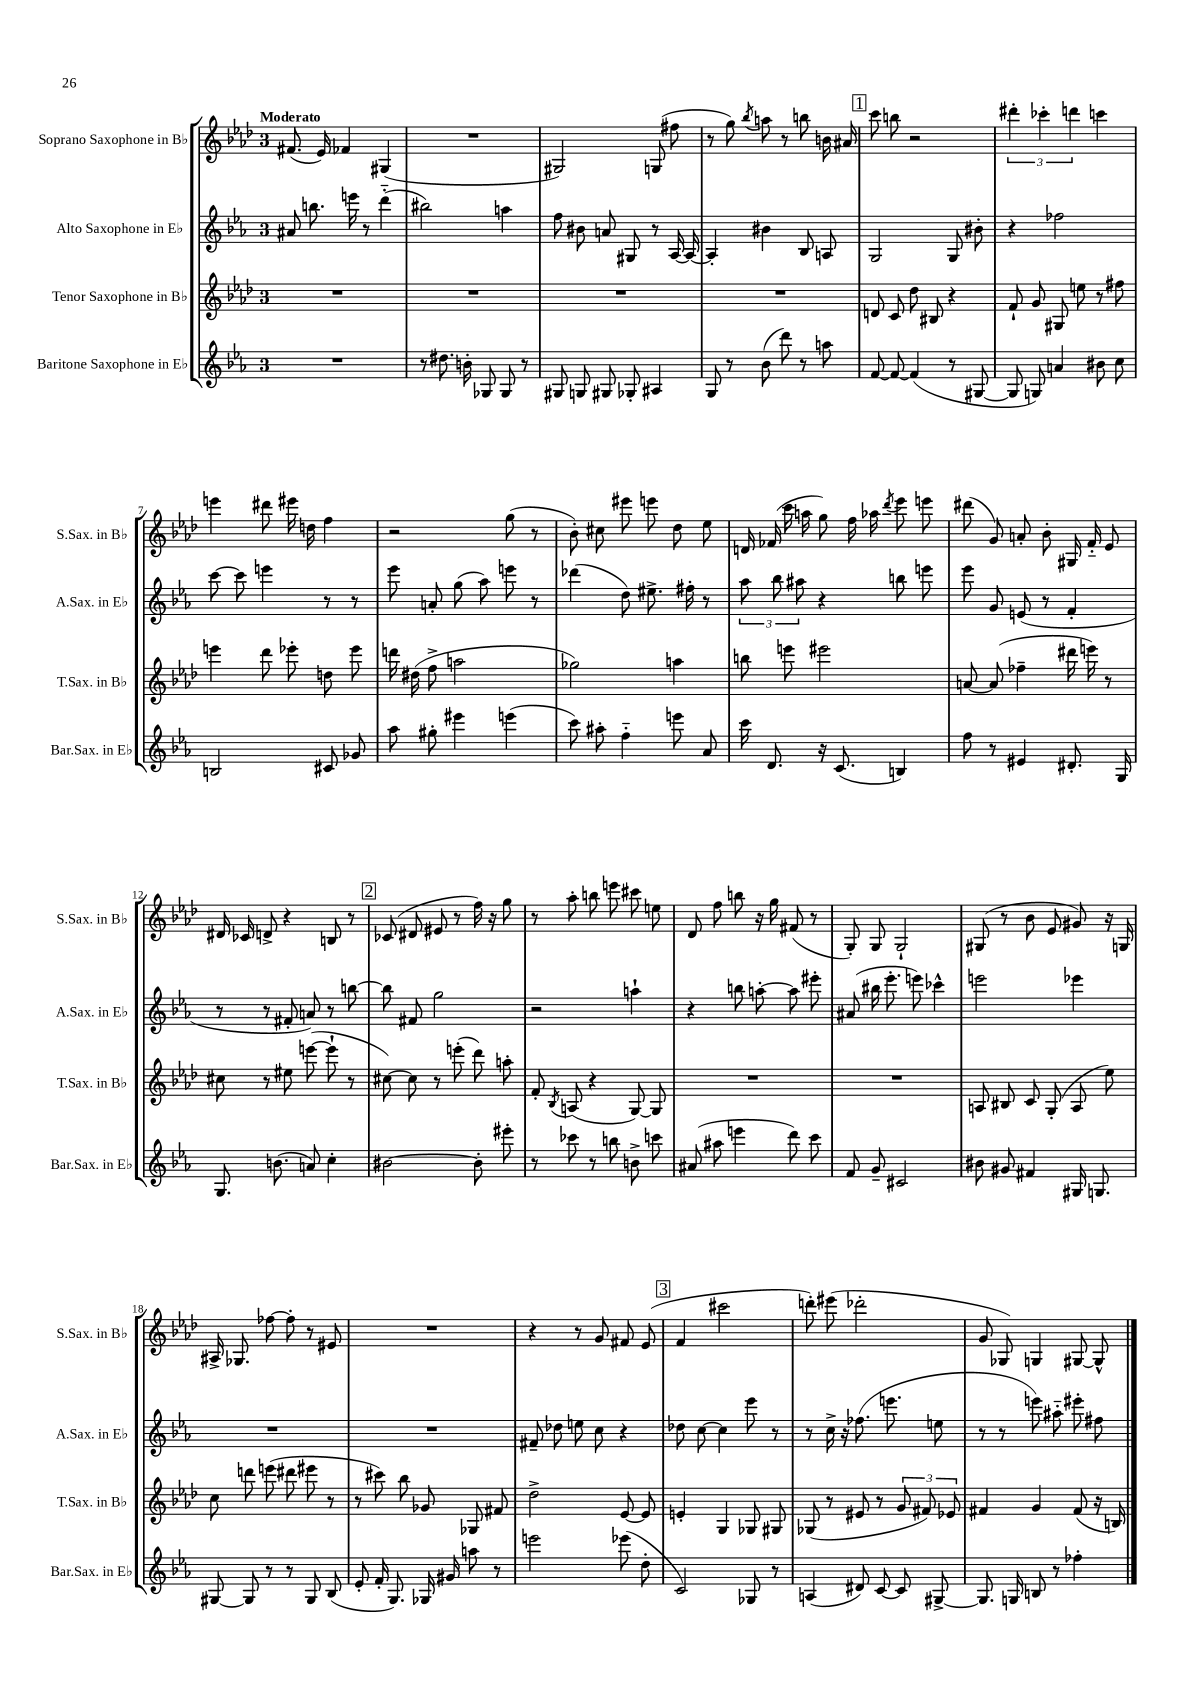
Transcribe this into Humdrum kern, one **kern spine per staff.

**kern	**kern	**kern	**kern
*staff4	*staff3	*staff2	*staff1
*clefG2	*clefG2	*clefG2	*clefG2
*k[b-e-a-]	*k[b-e-a-d-]	*k[b-e-a-]	*k[b-e-a-d-]
*M3/4	*M3/4	*M3/4	*M3/4
2.r	2.r	8a#	(8.f#
.	.	8.bb	.
.	.	.	16e-)
.	.	.	4f-
.	.	16eee	.
.	.	8r	.
.	.	(4ddd'~	(4G#
=	=	=	=
8r	2.r	2bb#)	2.r
8.dd#	.	.	.
16b'	.	.	.
8G-	.	.	.
8G-	.	4aa	.
8r	.	.	.
=	=	=	=
8G#	2.r	8ff	2G#)
8G	.	8b#	.
8G#	.	8a	.
8G-'	.	8G#	.
4A#	.	8r	(8G
.	.	[16A-	8ff#
.	.	16A-_	.
=	=	=	=
8G	2.r	4A-']	8r
8r	.	.	8gg)
.	.	.	8qbb-
(8b-	.	4b#	8aa
8ddd)	.	.	8r
8r	.	8B-	8bb
8aa	.	8A	16b
.	.	.	16a#
=	=	=	=
[8f	8d	2G	8ccc
8f_	8c	.	8bb
(4f]	8dd-	.	2r
.	8B#	.	.
8r	4r	8G	.
[8G#	.	8b#'	.
=	=	=	=
8G#]	8f`	4r	6ddd#'
8G)	8g	.	.
.	.	.	6ccc-'
4a	8G#	2ff-	.
.	.	.	6ddd
.	8ee	.	.
8b#	8r	.	4ccc
8cc	8ff#	.	.
=	=	=	=
2B	4eee	[8ccc	4eee
.	.	8ccc]	.
.	8ddd-	4eee	8ddd#
.	8eee-'	.	16eee#
.	.	.	16dd
8c#	8dd	8r	4ff
8g-	8eee-	8r	.
=	=	=	=
8aa-	16ddd	8eee-	2r
.	(16dd#	.	.
8gg#'	8ff^	8a'	.
4eee#	2aa	(8gg	.
.	.	8aa-)	.
(4eee	.	8eee	(8gg
.	.	8r	8r
=	=	=	=
8ccc)	2gg-)	(4ddd-	8b-')
8aa#'	.	.	8cc#
4ff'~	.	8dd)	8eee#
.	.	8.ee#^	8eee
8eee	4aa	.	8dd-
.	.	16ff#'	.
8a-	.	8r	8ee-
=	=	=	=
16ccc	8bb	12aa-	16d
8.d	.	.	(16f-
.	.	12bb-	.
.	8eee	.	16ccc
.	.	12aa#	.
.	.	.	16aa
16r	2eee#	4r	8gg)
(8.c	.	.	.
.	.	.	16ff
.	.	.	16aa-
.	.	.	8qddd-
4B)	.	8bb	8eee-
.	.	8eee	8eee
=	=	=	=
8ff	[8a	8eee-	(8ddd#
8r	(8a]	8g	8g)
4e#	4ff-~	(8e	8a'
.	.	8r	8b-'
8.d#'	16ddd#	4f'	16G#
.	16eee)	.	16f'~
.	8r	.	8e-
16G	.	.	.
=	=	=	=
8.G	8cc#	8r	16d#
.	.	.	16c-
.	8r	8r	8d^
(8.b	.	.	.
.	8ee#	8f#'	4r
8a)	([8eee	8a)	.
4cc'	8eee`]	8r	8B
.	8r	[8bb	8r
=	=	=	=
[2b#	[8cc#)	8bb]	(8c-
.	8cc#]	8f#	8d#
.	8r	2gg	8e#
.	(8eee'	.	8r
8b#']	8ddd-)	.	16ff)
.	.	.	16r
8eee#'	8aa'	.	8gg
=	=	=	=
8r	8f'	2r	8r
.	8qB-	.	.
8ccc-	(8A	.	8aa-'
8r	4r	.	8bb
8bb	.	.	8eee
8b^	[8G)	4aa`	8ccc#
8ccc	8G]	.	8ee
=	=	=	=
(8a#	2.r	4r	8d-
8aa#	.	.	8ff
4eee	.	8bb	8bb
.	.	[8aa'	16r
.	.	.	16gg
8ddd)	.	8aa]	(8f#
8ccc	.	8eee#'	8r
=	=	=	=
8f	2.r	(8a#	8G')
8g~	.	16bb#	8G
.	.	8.eee-'	.
2c#	.	.	2G`
.	.	8eee)	.
.	.	4ccc-^^	.
=	=	=	=
8b#	8A	2eee	(8G#
8g#	8B#	.	8r
4f#	8c	.	8b-
.	(8G'	.	8e-
16G#	8A	4eee-	8g#)
8.G	.	.	.
.	8ee-)	.	16r
.	.	.	16G
=	=	=	=
[8G#	8cc	2.r	16A#^
.	.	.	8.G-
8G#]	8ddd	.	.
8r	(8eee	.	[8ff-
8r	8ddd#	.	8ff-']
8G#	8eee#	.	8r
(8B-	8r	.	8e#
=	=	=	=
8e-'	8r	2.r	2.r
16f'	8ccc#)	.	.
8.G)	.	.	.
.	8bb-	.	.
16G-	8g-	.	.
16g#	.	.	.
8aa	8G-	.	.
8r	8f#	.	.
=	=	=	=
2eee	2dd-^	8f#~	4r
.	.	8dd-	.
.	.	8ee	8r
.	.	8cc	8g
(8eee-	[8e-	4r	8f#
8dd'	8e-]	.	(8e-
=	=	=	=
2c)	4e'	8dd-	4f
.	.	[8cc	.
.	4G	4cc]	2ccc#
8G-	8G-	8eee-	.
8r	8G#	8r	.
=	=	=	=
(4A	(8G-	8r	8ddd')
.	8r	16cc^	(8eee#
.	.	16r	.
8d#)	8e#	(8.ff-	2ddd-'
[8c	8r	.	.
.	.	8.eee	.
8c]	12g	.	.
.	12f#)	.	.
[8G#^	.	8ee	.
.	12e-	.	.
=	=	=	=
8.G#]	4f#	8r	8g
.	.	8r	8G-)
16G	.	.	.
8B	4g	8eee)	4G
8r	.	8aa#'~	.
4ff-'	(8f#	8eee#'	[8G#
.	16r	8ff#	8G#^^]
.	16B)	.	.
==	==	==	==
*-	*-	*-	*-
